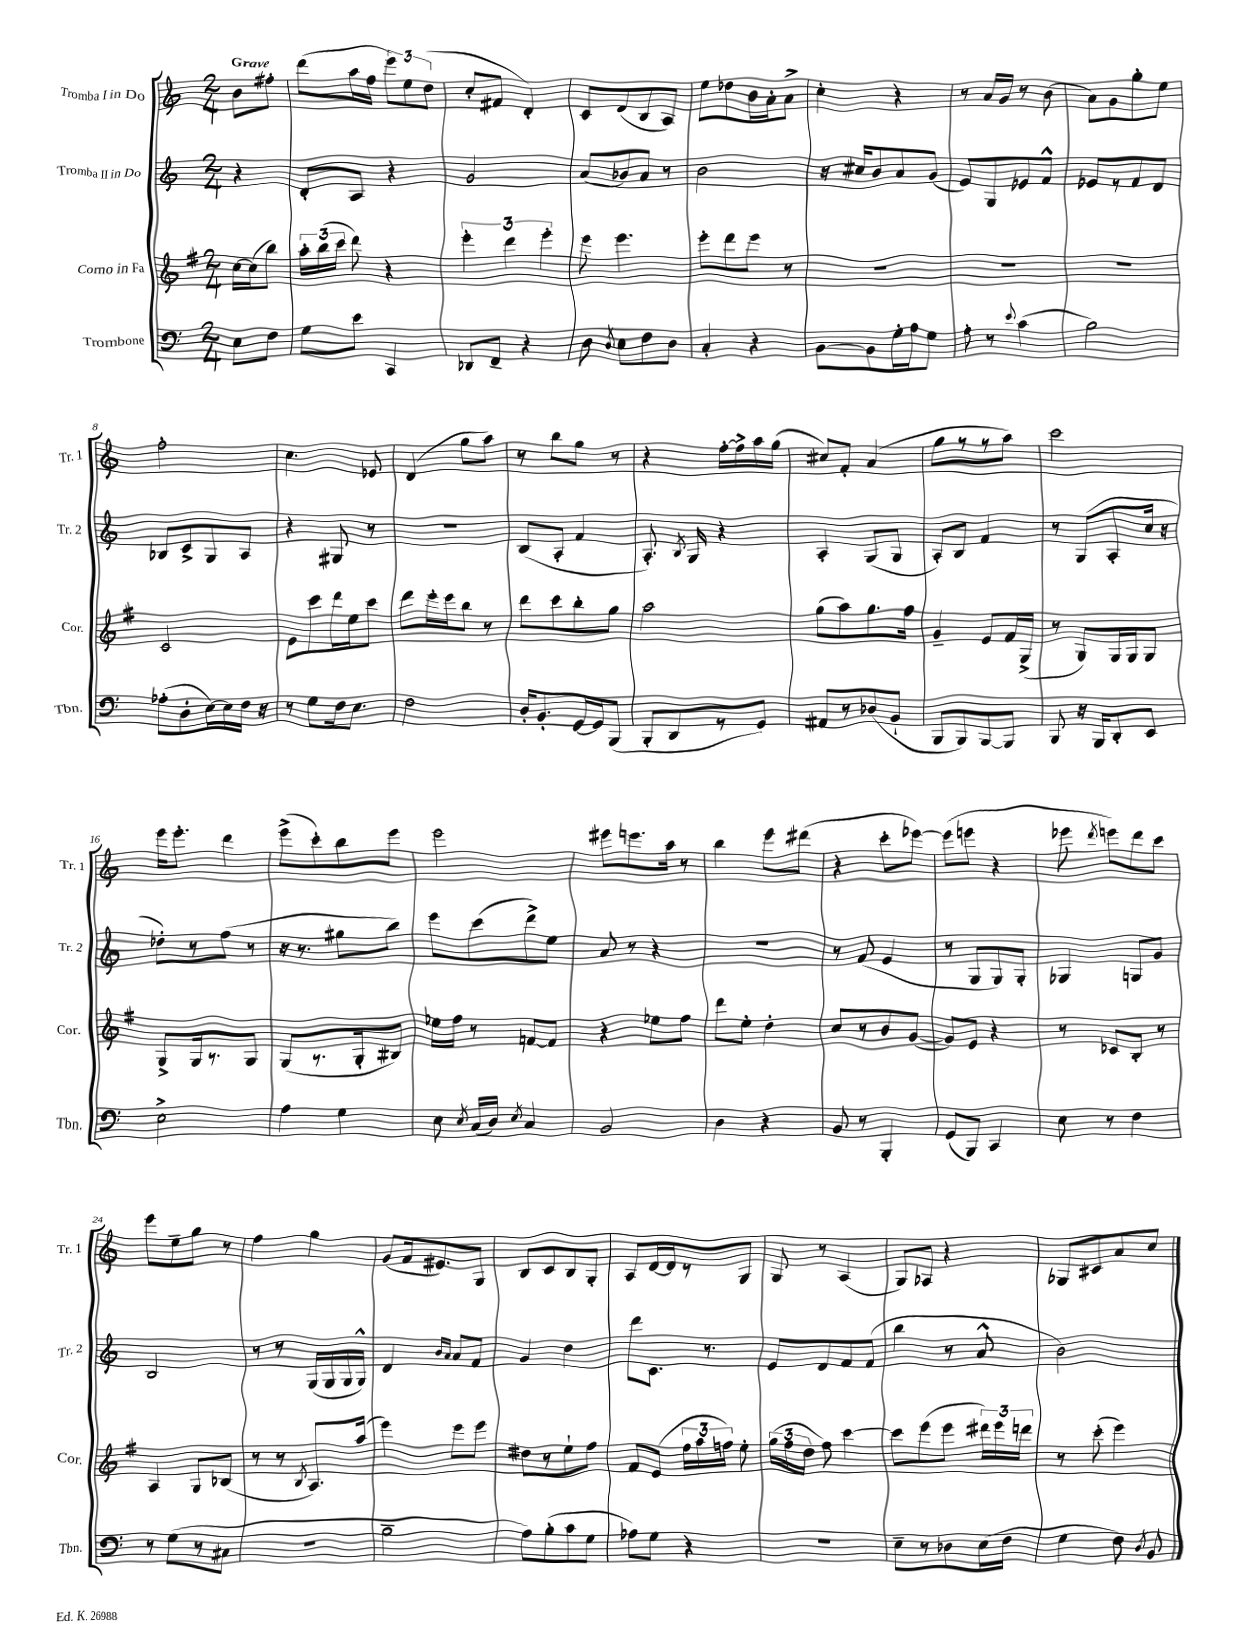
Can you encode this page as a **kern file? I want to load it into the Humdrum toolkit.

**kern	**kern	**kern	**kern
*staff4	*staff3	*staff2	*staff1
*clefF4	*clefG2	*clefG2	*clefG2
*k[]	*k[f#]	*k[]	*k[]
*M2/4	*M2/4	*M2/4	*M2/4
8E	[16cc	4r	8b
.	(16cc]	.	.
8F	8bb)	.	8ff#'
=	=	=	=
8G	24aa'	8d'	(8ddd
.	(24bb	.	.
.	24ccc	.	.
8e	8ddd)	8A	16aa
.	.	.	16ff
4CC	4r	4r	12eee)
.	.	.	12ee
.	.	.	(12dd
=	=	=	=
8DD-	6eee'	2g	8cc'
8FF~	.	.	8f#
.	6ddd	.	.
4r	.	.	4d')
.	6eee'	.	.
=	=	=	=
8D	8eee	(8a	8c
8qD	.	.	.
8E	4.eee	8b-)	(8d
8F	.	8a	8B
8D	.	8r	8A)
=	=	=	=
4C'	8eee'	2b	8ee
.	8ddd	.	8dd-
4r	8eee	.	16b
.	.	.	16a'
.	8r	.	8a^
=	=	=	=
[8BB	2r	16r	4cc'
.	.	16cc#	.
8BB]	.	8b	.
16G'	.	8a	4r
16A	.	.	.
8G	.	(8g	.
=	=	=	=
8A'	2r	8e)	8r
8r	.	8G	16a
.	.	.	16g
8qqe	.	.	.
(4c	.	8e-	8r
.	.	8f^^	(8b
=	=	=	=
2B)	2r	8e-	8a)
.	.	8r	8g
.	.	8f	8gg'
.	.	8d	8ee
=	=	=	=
(8A-'	2c	8B-	2ff'
8D'	.	8c^	.
[16E)	.	8G	.
16E]	.	.	.
16F	.	8A	.
16r	.	.	.
=	=	=	=
8r	8e	4r	4.cc
8G	8ccc	.	.
16F	16ddd	8G#	.
8.E	16ee	.	.
.	8ccc	8r	8e-
=	=	=	=
2F	8ddd	2r	(4d
.	16eee'	.	.
.	16eee	.	.
.	8bb	.	8gg
.	8r	.	8aa)
=	=	=	=
16D'	8ddd	(8B	8r
8.BB'	.	.	.
.	8ccc	8A'	8bb
[16GG	8bb'	4f	8gg
16GG]	.	.	.
(8BBB	8gg	.	8r
=	=	=	=
8BBB'	2aa	8.A')	4r
8DD	.	.	.
.	.	8qB	.
.	.	16G	.
8r	.	4r	[16ff'
.	.	.	16ff^]
8GG)	.	.	16aa
.	.	.	(16gg
=	=	=	=
8AA#	(8gg	4A'	8cc#)
8r	8aa)	.	8f'
(8D-	8.gg	(8G	(4a
8BB`	.	8G	.
.	16ff#	.	.
=	=	=	=
8BBB	4g~	8A')	8gg
8BBB)	.	8B	8r
[8BBB	8e	4f	8r
8BBB]	16f#	.	8aa)
.	(16G^	.	.
=	=	=	=
8BBB	8r	8r	2ccc
16r	8G)	(8G	.
16BBB	.	.	.
8DD'	16G	8A'	.
.	16G	.	.
8EE	8G	16cc	.
.	.	16r	.
=	=	=	=
2E^	8G^	8dd-')	16eee
.	.	.	8.eee'
.	16G	8r	.
.	8.r	.	.
.	.	(8ff	4ddd
.	8G	8r	.
=	=	=	=
4A	(8G	16r	(8eee^
.	.	8.r	.
.	8.r	.	8ccc')
4G	.	8gg#	8bb
.	16G'	.	.
.	8B#)	8bb)	8eee
=	=	=	=
8E	16ee-	8eee	2eee
.	16ff#	.	.
8qE	.	.	.
(16C	8r	(8ccc	.
16D)	.	.	.
8qE	.	.	.
4C	[8f	8ddd^)	.
.	8f]	8ee	.
=	=	=	=
2BB	4r	8a	8eee#
.	.	8r	8.eee
.	8ee-	4r	.
.	.	.	16aa
.	8ff#	.	8r
=	=	=	=
4D	8ddd	2r	4bb
.	8ee'	.	.
4r	4dd'	.	8eee
.	.	.	(8ddd#
=	=	=	=
8BB	8cc	8r	4r
8r	8r	(8f	.
4BBB'	8b	4e	8ccc'
.	([8g	.	[8eee-)
=	=	=	=
(8GG	8g])	8r	(8eee-]
8BBB)	8e	8G	8eee
4CC	4r	8G)	4r
.	.	8G'	.
=	=	=	=
8E	8r	4G-	8eee-
.	.	.	8qddd
8r	8c-	.	8eee)
4F	8B'	8G	8ddd
.	8r	8g	8ccc
=	=	=	=
8r	4A	2B	8eee
(8G	.	.	8ee~
8r	8G	.	8gg
8C#	(8B-	.	8r
=	=	=	=
2r	8r	8r	4ff
.	8r	8r	.
.	8qB	.	.
.	8.A)	(16G	4gg
.	.	16G	.
.	.	16G	.
.	(16aa	16G^^)	.
=	=	=	=
2B~	4eee)	4d	(8g
.	.	.	16f
.	.	.	8.e#)
.	.	16qqb	.
.	.	16qqa	.
.	8eee	8a	.
.	8eee	8f	8G
=	=	=	=
8A)	8dd#	4g	8B
(8B'	8r	.	8c
8c	8ee`	4dd	8B
8G	8ff#	.	8G'
=	=	=	=
8A-)	8f#	8ddd	8A
8G	(8e	8.c	[16d
.	.	.	16d]
4r	24ff#	.	8r
.	24aa	.	.
.	.	8.r	.
.	24ff)	.	.
.	8ee'	.	8G
=	=	=	=
2r	(24gg	8e	8G
.	24ff#	.	.
.	24dd	.	.
.	8ff#)	8d	8r
.	[4ccc	8f	(4A
.	.	(8f	.
=	=	=	=
8E~	8ccc]	4bb	8G)
8r	(8eee	.	8A-
8D-	8eee	8r	4r
(16E	24ddd#)	8a^^	.
.	24eee	.	.
16F	.	.	.
.	24ddd	.	.
=	=	=	=
4G	8r	2b)	8G-
.	(8ccc'	.	8c#
8F)	4eee)	.	8a
8qD	.	.	.
8BB	.	.	8cc
==	==	==	==
*-	*-	*-	*-
